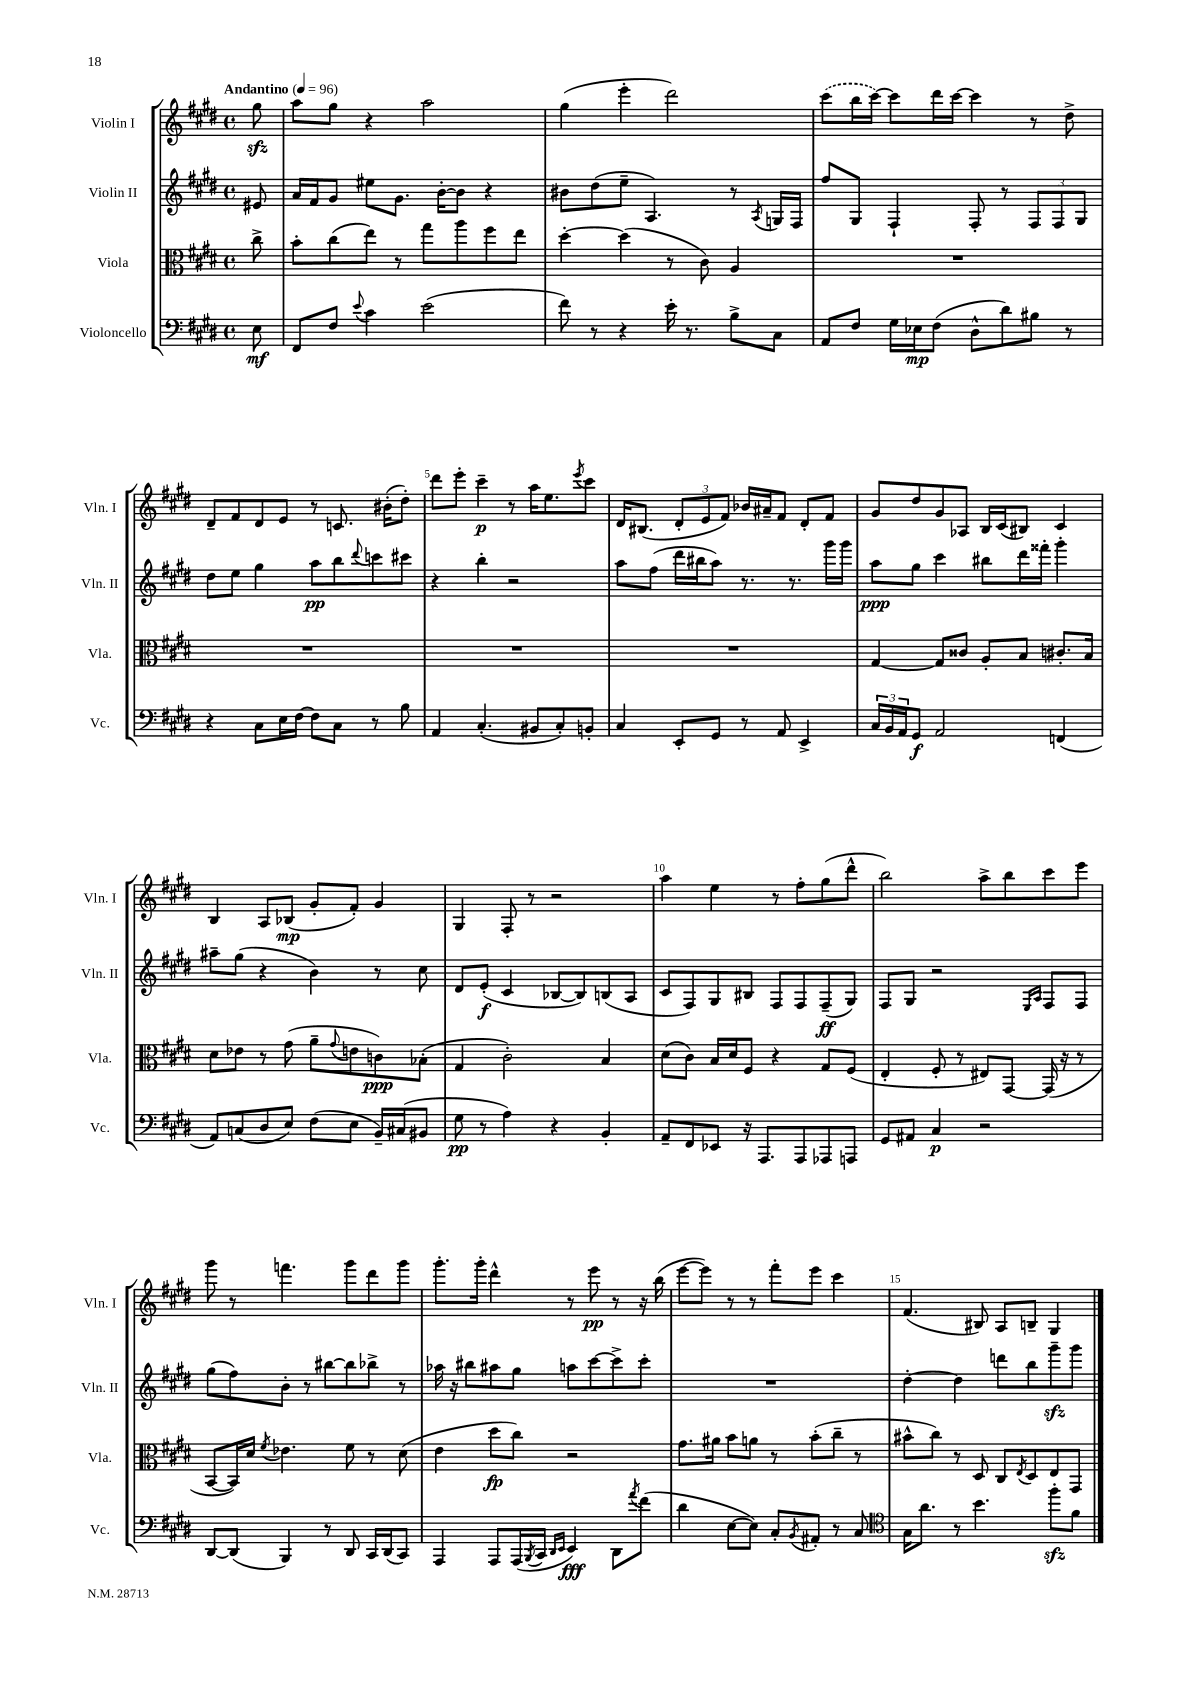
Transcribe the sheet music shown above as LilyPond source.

<<
\new StaffGroup <<
\new Staff = "s0" \with { instrumentName = "Violin I" shortInstrumentName = "Vln. I" } {
    \clef treble \key e \major \defaultTimeSignature \time 4/4 \partial 8 \tempo "Andantino" 4 = 96
    gis''8\sfz |
    a''8 gis''8 r4 a''2 |
    gis''4( e'''4-. dis'''2) |
    \once \slurDashed cis'''8( b''16 cis'''16~) cis'''8 dis'''16 cis'''16~ cis'''4 r8 dis''8-> |
    dis'8-- fis'8 dis'8 e'8 r8 c'8. bis'16-.( dis''8-.) |
    dis'''8 e'''8-. cis'''4--\p r8 a''16 e''8. \acciaccatura { e'''8 } cis'''8 |
    dis'16 bis8.( \tuplet 3/2 { dis'8-. e'8 fis'8) } bes'16 ais'16-- fis'8 dis'8-. fis'8 |
    gis'8 dis''8 gis'8 aes8 b16 cis'16( bis8) cis'4 |
    b4 a8 bes8\mp( gis'8-. fis'8-.) gis'4 |
    gis4 fis8-. r8 r2 |
    a''4 e''4 r8 fis''8-. gis''8( dis'''8-^ |
    b''2) a''8-> b''8 cis'''8 e'''8 |
    gis'''8 r8 f'''4. gis'''8 dis'''8 gis'''8 |
    gis'''8.-. gis'''16-. dis'''4-^ r8 e'''8\pp r8 r16 b''16( |
    e'''8~ e'''8) r8 r8 fis'''8-. e'''8 cis'''4 |
    fis'4.( bis8) a8 b8-- gis4 \bar "|." |
}
\new Staff = "s1" \with { instrumentName = "Violin II" shortInstrumentName = "Vln. II" } {
    \clef treble \key e \major \defaultTimeSignature \time 4/4 \partial 8
    eis'8 |
    a'16 fis'16 gis'8 eis''8 gis'8. b'16~-. b'8 r4 |
    bis'8 dis''8( e''8-- a4.) r8 \acciaccatura { a8 } g16 fis16 |
    fis''8 gis8 fis4-! fis8-. r8 \tuplet 3/2 { fis8 fis8 gis8 } |
    dis''8 e''8 gis''4 a''8\pp b''8 \appoggiatura { dis'''8 } c'''8 cis'''8 |
    r4 b''4-. r2 |
    a''8 fis''8( dis'''16 bis''16 a''8) r8. r8. gis'''16 gis'''16 |
    a''8\ppp gis''8 cis'''4 bis''8 dis'''16 fisis'''16-. gis'''4-. |
    ais''8-- gis''8( r4 b'4) r8 cis''8 |
    dis'8 e'8-.\f( cis'4 bes8~ bes8) b8( a8 |
    cis'8 fis8) gis8 bis8 fis8 fis8 fis8--\ff( gis8) |
    fis8 gis8 r2 \grace { e16 a16 } fis8 fis8 |
    gis''8( fis''8) b'8-. r8 bis''8~ bis''8 bes''8-> r8 |
    aes''16 r16 bis''8 ais''8 gis''8 a''8 cis'''8~ cis'''8-> cis'''8-. |
    R1 |
    dis''4~-. dis''4 d'''8 b''8 gis'''8--\sfz gis'''8 \bar "|." |
}
\new Staff = "s2" \with { instrumentName = "Viola" shortInstrumentName = "Vla." } {
    \clef alto \key e \major \defaultTimeSignature \time 4/4 \partial 8
    cis''8-> |
    b'8-. cis''8( e''8) r8 gis''8 a''8 fis''8 e''8 |
    dis''4~-. dis''4( r8 cis'8) a4 |
    R1 |
    R1 |
    R1 |
    R1 |
    gis4~ gis8 cisis'8 a8-. b8 cis'8.-. b16 |
    dis'8 ees'8 r8 gis'8( a'8-- \appoggiatura { gis'8 } e'8 c'8\ppp) bes8-.( |
    gis4 cis'2-.) b4 |
    dis'8( cis'8) b16 dis'16 fis8 r4 gis8 fis8( |
    e4-. fis8-. r8 eis8) gis,8~ gis,16( r16 r8 |
    b,8~ b,16) dis'16 \acciaccatura { fis'8 } ees'4. fis'8 r8 dis'8( |
    e'4 dis''8\fp cis''8) r2 |
    gis'8. ais'16 b'8 a'8 r8 b'8-.( cis''8-- r8 |
    bis'8-^ cis''8) r8 dis8 cis8 \acciaccatura { e8 } dis8 e8 gis,8 \bar "|." |
}
\new Staff = "s3" \with { instrumentName = "Violoncello" shortInstrumentName = "Vc." } {
    \clef bass \key e \major \defaultTimeSignature \time 4/4 \partial 8
    e8\mf |
    fis,8 fis8 \appoggiatura { e'8 } cis'4 e'2( |
    fis'8) r8 r4 e'16-. r8. b8-> cis8 |
    a,8 fis8 gis16 ees16\mp fis8( dis8-^ dis'8) bis8 r8 |
    r4 cis8 e16 fis16~ fis8 cis8 r8 b8 |
    a,4 cis4.-.( bis,8 cis8-.) b,8-. |
    cis4 e,8-. gis,8 r8 a,8 e,4-> |
    \tuplet 3/2 { cis16 b,16 a,16 } gis,8\f a,2 f,4( |
    a,8) c8( dis8 e8) fis8( e8 b,16--) cis16( bis,8 |
    gis8\pp r8 a4) r4 b,4-. |
    a,8-- fis,8 ees,8 r16 a,,8. a,,8 aes,,8 a,,8 |
    gis,8 ais,8 cis4\p r2 |
    dis,8~ dis,8( b,,4) r8 dis,8 cis,16 dis,16( cis,8) |
    a,,4 a,,8 a,,16( \acciaccatura { b,,8 } cis,16 \grace { dis,16 e,16 } e,4\fff) dis,8 \acciaccatura { a'8 } fis'8( |
    dis'4 e8~ e8) cis8-. \acciaccatura { b,8 } ais,8-. r8 cis8 |
    \clef tenor gis16 a'8. r8 b'4. fis''8-.\sfz fis'8 \bar "|." |
}
>>
>>
\layout { \context { \Score \override BarNumber.break-visibility = ##(#f #t #t) barNumberVisibility = #(every-nth-bar-number-visible 5) } }
